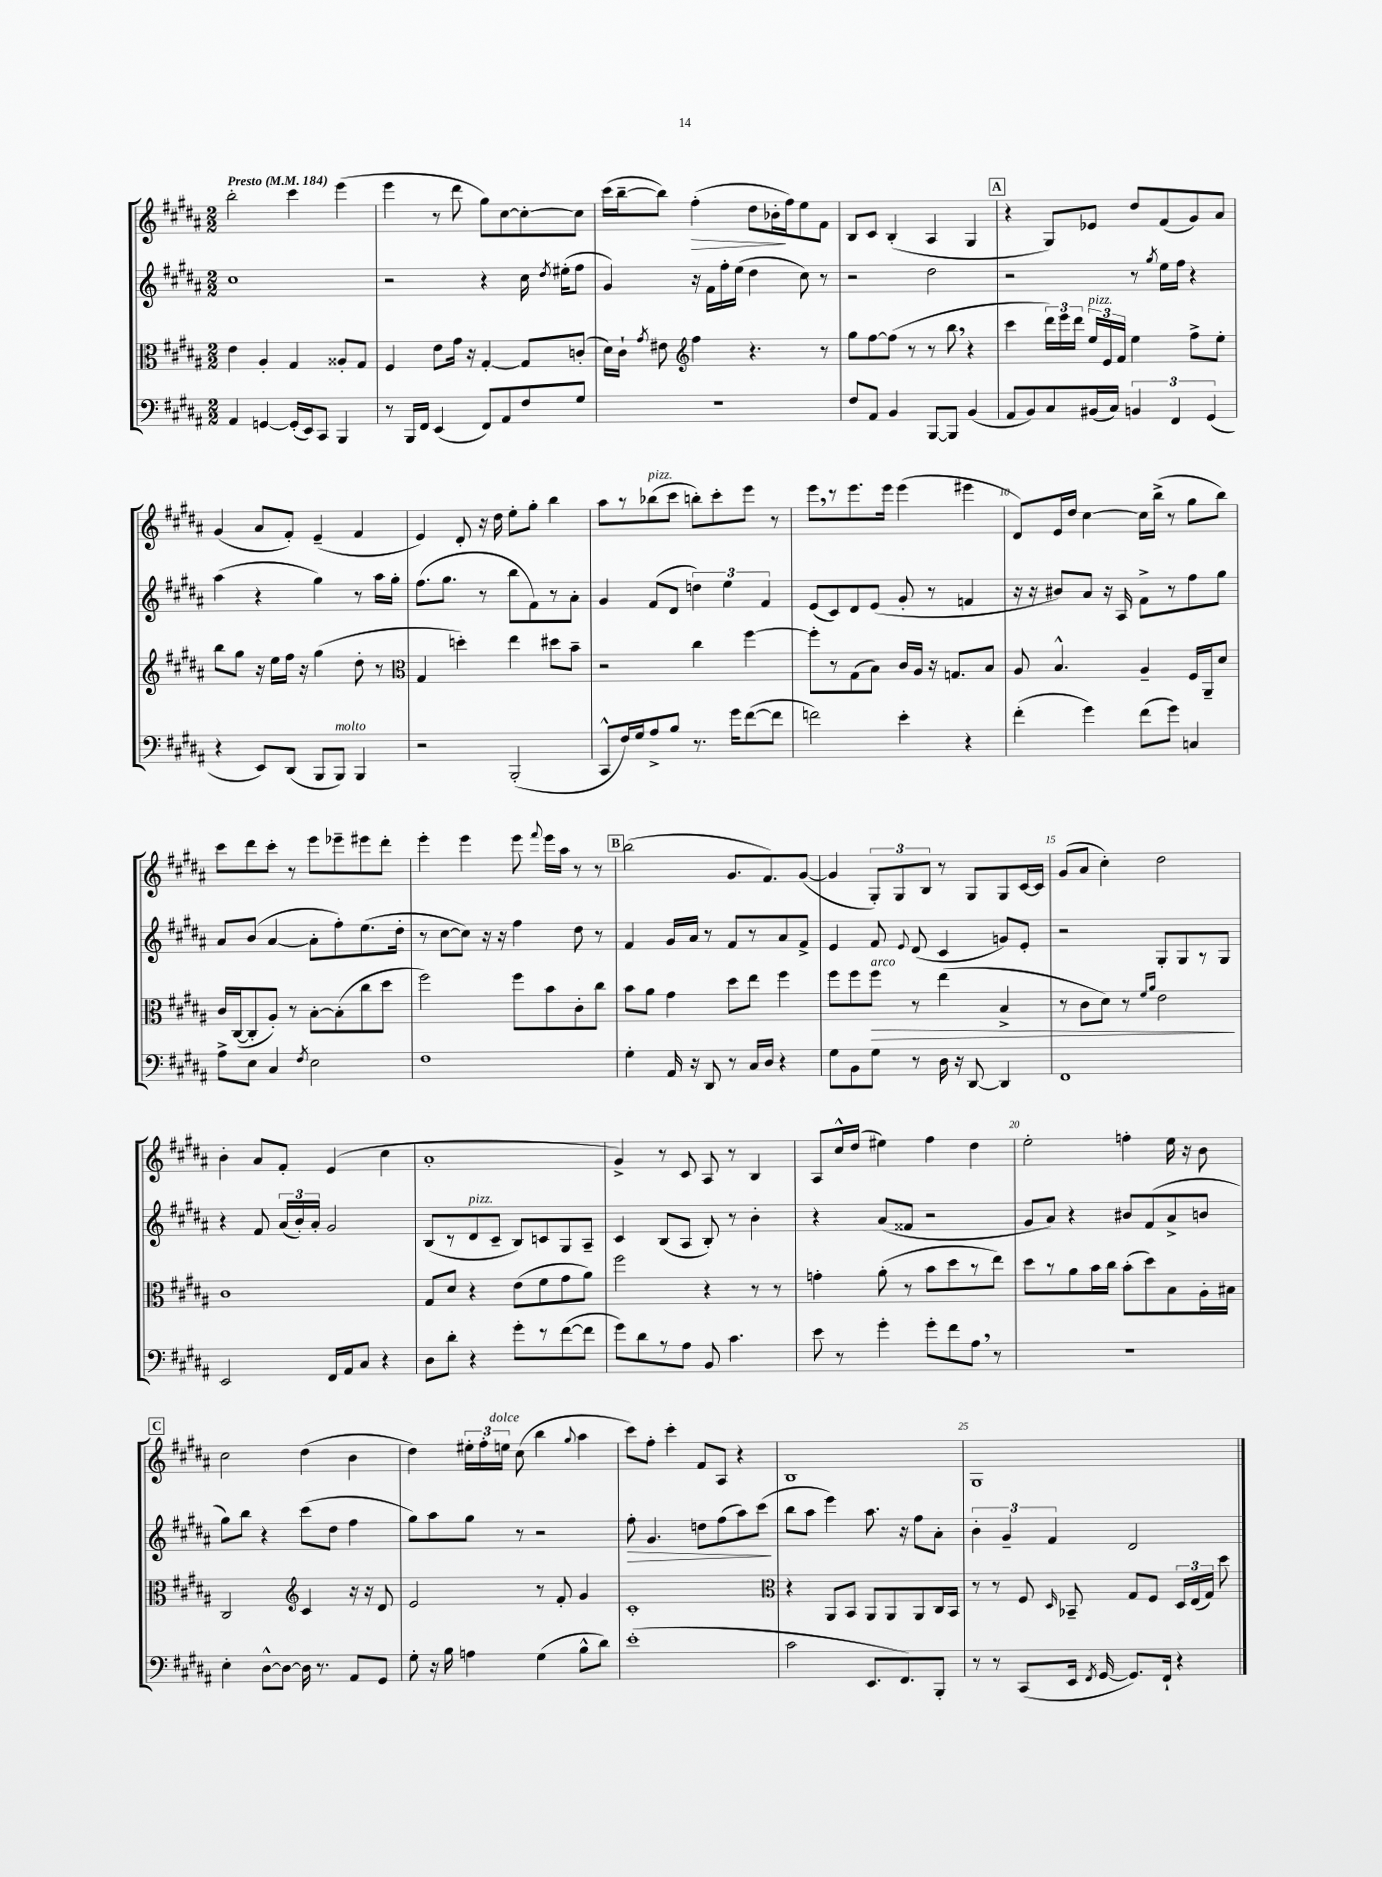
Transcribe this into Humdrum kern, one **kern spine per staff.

**kern	**kern	**dynam	**kern	**dynam	**kern	**dynam
*part4	*part3	*part3	*part2	*part2	*part1	*part1
*staff4	*staff3	*staff3	*staff2	*staff2	*staff1	*staff1
*clefF4	*clefC3	*	*clefG2	*	*clefG2	*
*k[f#c#g#d#a#]	*k[f#c#g#d#a#]	*	*k[f#c#g#d#a#]	*	*k[f#c#g#d#a#]	*
*M2/2	*M2/2	*	*M2/2	*	*M2/2	*
*MM184	*MM184	*	*MM184	*	*MM184	*
=1	=1	=1	=1	=1	=1	=1
!	!	!	!	!	!LO:TX:a:B:t=Presto	!
4AA#/	4e\	.	1cc#	.	2bb'\	.
[4GGn/	4A#'/	.	.	.	.	.
(16GG'/LL]	4G#/	.	.	.	4ccc#\	.
16EE/J)	.	.	.	.	.	.
8CC#/J	.	.	.	.	.	.
4BBB/	8A##X'/L	.	.	.	(4eee\	.
.	8G#/J	.	.	.	.	.
=2	=2	=2	=2	=2	=2	=2
8r	4F#/	.	2r	.	4eee\	.
16BBB/LL	.	.	.	.	.	.
16FF#/JJ	.	.	.	.	.	.
(4EE/	8e\L	.	.	.	8r	.
.	16g#\Jk	.	.	.	8ddd#\	.
.	16r	.	.	.	.	.
8FF#/L)	[4G#'/	.	4r	.	8gg#\L)	.
8AA#/	.	.	.	.	[8cc#\	.
8F#/	8G#/L]	.	16cc#\	.	8cc#'\_	.
.	.	.	8qdd#/	.	.	.
.	.	.	(16ee#X'\KL	.	.	.
8G#/J	(8cn'/J	.	8ff#\J	.	8cc#\J]	.
=3	=3	=3	=3	=3	=3	=3
1r	16d#\LL)	.	4g#/)	.	(16ccc#\LL	.
.	16c#`\JJ	.	.	.	[16bb~\J	.
.	8qg#/	.	.	.	.	.
.	8e#X\	.	.	.	8bb\J])	.
*	*clefG2	*	*	*	*	*
!	!	!	!	!	!	!LO:HP:b
.	4ff#\	.	16r	.	(4ff#'\	>
.	.	.	16f#\LL	.	.	.
.	.	.	16ff#'\	.	.	.
.	.	.	(16ee\JJ	.	.	.
.	4.r	.	4dd#\	.	8dd#\L	.
.	.	.	.	.	16b-X'\L	.
.	.	.	.	.	16ff#\J)	]
.	.	.	8cc#\)	.	8ee\	.
.	8r	.	8r	.	8f#\J	.
=4	=4	=4	=4	=4	=4	=4
8F#/L	8gg#\L	.	2r	.	8B/L	.
8AA#/J	[8ff#\	.	.	.	8c#/J	.
4BB/	(8ff#\J]	.	.	.	(4B'/	.
.	8r	.	.	.	.	.
[8BBB/L	8r	.	2dd#\	.	4A#/	.
8BBB/J]	8bb,\	.	.	.	.	.
(4BB/	4r	.	.	.	4G#/	.
!!LO:REH:place=s1:t=A
=5	=5	=5	=5	=5	=5	=5
8AA#/L	4ccc#\	.	2r	.	4r	.
8BB/)	.	.	.	.	.	.
8C#/	24ddd#\LL)	.	.	.	8G#/L)	.
.	24eee\	.	.	.	.	.
.	24ddd#\JJ	.	.	.	.	.
!	!LO:TX:a:i:t=pizz.	!	!	!	!	!
(16BB#X/L	24ee/LL	.	.	.	8e-X/J	.
.	24e/	.	.	.	.	.
16C#/JJ)	.	.	.	.	.	.
.	24f#/JJ	.	.	.	.	.
6BBn/	4ee\	.	8r	.	8dd#/L	.
.	.	.	8qgg#/	.	.	.
.	.	.	16ee\LL	.	(8f#/	.
6FF#/	.	.	.	.	.	.
.	.	.	16ff#\JJ	.	.	.
.	8ff#^\L	.	4r	.	8g#/)	.
(6GG#/	.	.	.	.	.	.
.	8ee'\J	.	.	.	8a#/J	.
!!LO:LB:g=z
=6	=6	=6	=6	=6	=6	=6
4r	8bb\L	.	(4aa#\	.	(4g#/	.
.	8gg#\J	.	.	.	.	.
8EE/L)	16r	.	4r	.	8a#/L	.
.	16ee\LL	.	.	.	.	.
(8DD#/J	16ff#\JJ	.	.	.	8f#'/J)	.
.	16r	.	.	.	.	.
8BBB/L	(4gg#\	.	4gg#\)	.	(4e~/	.
!LO:TX:a:i:t=molto	!	!	!	!	!	!
8BBB/J)	.	.	.	.	.	.
4BBB/	8dd#'\	.	8r	.	4f#/	.
.	8r	.	16aa#\LL	.	.	.
.	.	.	16gg#'\JJ	.	.	.
=7	=7	=7	=7	=7	=7	=7
*	*clefC3	*	*	*	*	*
2r	4G#/	.	(8.ff#\L	.	4e/)	.
.	.	.	8.gg#\J	.	.	.
.	4ddn'\)	.	.	.	8d#'/	.
.	.	.	8r	.	16r	.
.	.	.	.	.	16dd#\	.
(2BBB'/	4ee\	.	8bb\L	.	8ee'\L	.
.	.	.	8f#\)	.	8gg#'\J	.
.	8dd#X\L	.	8r	.	4bb\	.
.	8b~\J	.	8a#'\J	.	.	.
=8	=8	=8	=8	=8	=8	=8
8CC#^^/L	2r	.	4g#/	.	8aa#\L	.
16F#/L)	.	.	.	.	8r	.
16G#/J	.	.	.	.	.	.
!	!	!	!	!	!LO:TX:a:i:t=pizz.	!
8A#^/	.	.	(8f#/L	.	(8bb-X\	.
8B/J	.	.	8d#/J	.	8ccc#\J	.
8.r	4cc#\	.	6ddn\)	.	8bbn'\L)	.
.	.	.	.	.	8ccc#'\	.
.	.	.	6ee\	.	.	.
16g#\KL	.	.	.	.	.	.
([8f#\	[4ff#\	.	.	.	8eee\J	.
.	.	.	6f#/	.	.	.
8f#\J]	.	.	.	.	8r	.
=9	=9	=9	=9	=9	=9	=9
2fn\)	8ff#'\L]	.	(8e/L	.	8eee,\L	.
.	8r	.	8c#/)	.	8r	.
.	(8G#\	.	8d#/	.	8.eee\	.
.	8B\J)	.	(8e/J	.	.	.
.	.	.	.	.	16eee\Jk	.
4e'\	16c#/LL	.	8g#'/	.	(4eee\	.
.	16A#/JJ	.	.	.	.	.
.	16r	.	8r	.	.	.
.	8.Gn/L	.	.	.	.	.
4r	.	.	4fn/	.	4eee#X\	.
.	8B/J	.	.	.	.	.
=10	=10	=10	=10	=10	=10	=10
(4f#'\	8A#/	.	16r	.	8d#/L)	.
.	.	.	16r	.	.	.
.	4.B^^/	.	8b#X/L)	.	16e/L	.
.	.	.	.	.	16dd#/JJ	.
4g#\)	.	.	8a#/J	.	[4cc#\	.
.	.	.	16r	.	.	.
.	.	.	16A#/	.	.	.
(8f#\L	4A#~/	.	8f#^\L	.	16cc#\LL]	.
.	.	.	.	.	(16bb^\JJ	.
8g#\J)	.	.	8r	.	8r	.
4Cn/	16F#/LL	.	8ff#\	.	8gg#\L	.
.	16AA#~/J	.	.	.	.	.
.	8d#/J	.	8gg#\J	.	8bb\J)	.
!!LO:LB:g=z
=11	=11	=11	=11	=11	=11	=11
8A#^\L	16c#/LL	.	8a#/L	.	8ccc#\L	.
.	([16C#/J	.	.	.	.	.
8E\J	8C#'/]	.	(8b/J	.	8ddd#\	.
4C#/	8A#'/J)	.	[4a#/	.	8ccc#'\J	.
.	8r	.	.	.	8r	.
8qF#/	.	.	.	.	.	.
2E\	[8B'\L	.	8a#'\L]	.	8eee\L	.
.	(8B'\]	.	8ff#'\)	.	8eee-X~\	.
.	8cc#\	.	(8.ee\	.	8eee#X\	.
.	8dd#\J	.	.	.	8ddd#'\J	.
.	.	.	16dd#'\Jk	.	.	.
=12	=12	=12	=12	=12	=12	=12
1F#	2ff#\)	.	8r	.	4eee'\	.
.	.	.	[8cc#\L	.	.	.
.	.	.	8cc#\J])	.	4eee\	.
.	.	.	16r	.	.	.
.	.	.	16r	.	.	.
.	8ff#\L	.	4ff#\	.	8eee\	.
.	.	.	.	.	8qqfff#/	.
.	8b\	.	.	.	16eee\LL	.
.	.	.	.	.	16aa#\JJ	.
.	8c#'\	.	8dd#\	.	8r	.
.	8cc#\J	.	8r	.	8r	.
!!LO:REH:place=s1:t=B
=13	=13	=13	=13	=13	=13	=13
4G#'\	8b\L	.	4f#/	.	(2bb\	.
.	8a#\J	.	.	.	.	.
16AA#/	4g#\	.	16g#/LL	.	.	.
16r	.	.	16a#/JJ	.	.	.
8DD#/	.	.	8r	.	.	.
8r	8dd#\L	.	8f#/L	.	8.g#/L	.
16C#/LL	8ee\J	.	8r	.	.	.
16D#/JJ	.	.	.	.	8.f#/)	.
4r	4ff#\	.	8a#/	.	.	.
.	.	.	8f#^/J	.	([8g#/J	.
=14	=14	=14	=14	=14	=14	=14
8G#\L	8ff#\L	.	4e/	.	4g#/]	.
8BB\	8ff#\	.	.	.	.	.
!	!LO:TX:a:i:t=arco	!	!	!	!	!
!	!	!LO:HP:b	!	!	!	!
8G#\J	8ff#\J	>	8f#/	.	12G#'/L)	.
.	.	.	.	.	12G#/	.
.	.	.	8qqe/	.	.	.
8r	8r	.	(8d#/	.	.	.
.	.	.	.	.	12B/J	.
16D#\	(4ee\	.	4c#/	.	8r	.
16r	.	.	.	.	.	.
[8DD#/	.	.	.	.	8G#/L	.
4DD#/]	4B^/	.	8gn/L)	.	8G#/	.
.	.	.	8e'/J	.	[16c#/L	.
.	.	.	.	.	16c#/JJ]	.
=15	=15	=15	=15	=15	=15	=15
1FF#	8r	.	2r	.	(8g#/L	.
.	8c#\L	.	.	.	8a#/J	.
.	8d#\J)	.	.	.	4cc#'\)	.
.	8r	.	.	.	.	.
.	16qqf#/LL	.	.	.	.	.
.	16qqa#/JJ	.	.	.	.	.
.	2e\	.	8G#'/L	.	2dd#\	.
.	.	.	8G#/	.	.	.
.	.	.	8r	.	.	.
.	.	.	8G#/J	.	.	.
.	.	]	.	.	.	.
!!LO:LB:g=z
=16	=16	=16	=16	=16	=16	=16
2EE/	1c#	.	4r	.	4b'\	.
.	.	.	8f#/	.	8a#/L	.
.	.	.	(24a#/LL	.	8f#'/J	.
.	.	.	24b'/)	.	.	.
.	.	.	24a#'/JJ	.	.	.
16FF#/LL	.	.	2g#/	.	(4e/	.
16AA#/J	.	.	.	.	.	.
8C#/J	.	.	.	.	.	.
4r	.	.	.	.	4cc#\	.
=17	=17	=17	=17	=17	=17	=17
8D#\L	8G#/L	.	(8B/L	.	1a#'	.
8d#'\J	8d#/J	.	8r	.	.	.
!	!	!	!LO:TX:a:i:t=pizz.	!	!	!
4r	4r	.	8d#/	.	.	.
.	.	.	8c#~/J	.	.	.
8g#'\L	(8e\L	.	8B/L)	.	.	.
8r	8f#\	.	8cn/	.	.	.
([8f#\	8g#\	.	8G#/	.	.	.
8f#\J]	8a#\J)	.	8A#~/J	.	.	.
=18	=18	=18	=18	=18	=18	=18
8g#\L)	2ff#\	.	4c#/	.	4g#^/)	.
8d#\	.	.	.	.	.	.
8r	.	.	(8B/L	.	8r	.
8A#\J	.	.	8A#/J	.	8c#/	.
8BB/	4r	.	8B'/)	.	8A#/	.
4.c#\	.	.	8r	.	8r	.
.	8r	.	4b'\	.	4B/	.
.	8r	.	.	.	.	.
=19	=19	=19	=19	=19	=19	=19
8e\	4gn'\	.	4r	.	8A#/L	.
8r	.	.	.	.	16cc#^^/L	.
.	.	.	.	.	(16dd#/JJ	.
4g#'\	(8a#'\	.	(8a#/L	.	4ee#X\)	.
.	8r	.	8f##X/J	.	.	.
8g#'\L	8b\L	.	2r	.	4ff#\	.
8f#\	8dd#\	.	.	.	.	.
8A#,\J	8r	.	.	.	4dd#\	.
8r	8ee\J)	.	.	.	.	.
=20	=20	=20	=20	=20	=20	=20
1r	8dd#\L	.	8g#/L	.	2ee'\	.
.	8r	.	8a#/J)	.	.	.
.	8a#\	.	4r	.	.	.
.	16b\L	.	.	.	.	.
.	16cc#\JJ	.	.	.	.	.
.	(8b'\L	.	8b#X/L	.	4ffn'\	.
.	8dd#\)	.	(8f#/	.	.	.
.	8B\	.	8a#^/	.	16ee\	.
.	.	.	.	.	16r	.
.	16A#'\L	.	8bn/J	.	8b\	.
.	16B#X\JJ	.	.	.	.	.
!!LO:LB:g=z
!!LO:REH:place=s1:t=C
=21	=21	=21	=21	=21	=21	=21
4E'\	2C#/	.	8gg#\L)	.	2cc#\	.
.	.	.	8bb\J	.	.	.
[8D#^^\L	.	.	4r	.	.	.
8D#\J_	.	.	.	.	.	.
*	*clefG2	*	*	*	*	*
16D#\]	4c#/	.	(8ccc#\L	.	(4dd#\	.
8.r	.	.	.	.	.	.
.	.	.	8dd#\J	.	.	.
8AA#/L	16r	.	4ff#\	.	4b\	.
.	16r	.	.	.	.	.
8GG#/J	8d#/	.	.	.	.	.
=22	=22	=22	=22	=22	=22	=22
8G#'\	2e/	.	8gg#\L)	.	4dd#\)	.
16r	.	.	8aa#\	.	.	.
16B\	.	.	.	.	.	.
4An\	.	.	8gg#\J	.	24ee#X'\LL	.
.	.	.	.	.	24ff#'\	.
!	!	!	!	!	!LO:TX:a:i:t=dolce	!
.	.	.	.	.	24een\JJ	.
.	.	.	8r	.	(8cc#\	.
(4G#\	8r	.	2r	.	4bb\	.
.	8f#'/	.	.	.	.	.
.	.	.	.	.	8qqgg#/	.
8B^^\L	4g#/	.	.	.	4aa#\	.
8d#\J)	.	.	.	.	.	.
=23	=23	=23	=23	=23	=23	=23
!	!	!	!	!LO:HP:b	!	!
(1e'	1c#'	.	8ff#'\	>	8ccc#\L)	.
.	.	.	4.g#/	.	8ff#'\J	.
.	.	.	.	.	4ccc#'\	.
.	.	.	8ddn\L	.	8f#/L	.
.	.	.	(8ff#\	.	8A#/J	.
.	.	.	8aa#\)	.	4r	.
.	.	.	(8ccc#\J	.	.	.
.	.	.	.	]	.	.
=24	=24	=24	=24	=24	=24	=24
*	*clefC3	*	*	*	*	*
2c#\	4r	.	8bb\L	.	1B	.
.	.	.	8aa#\J	.	.	.
.	8AA#/L	.	4eee\)	.	.	.
.	8BB/J	.	.	.	.	.
8.EE/L	8AA#/L	.	8.aa#\	.	.	.
.	8AA#/	.	.	.	.	.
8.FF#/)	.	.	16r	.	.	.
.	8AA#/	.	8ff#\L	.	.	.
8BBB'/J	16C#/L	.	8a#'\J	.	.	.
.	16BB/JJ	.	.	.	.	.
=25	=25	=25	=25	=25	=25	=25
8r	8r	.	6b'\	.	1G#	.
8r	8r	.	.	.	.	.
.	.	.	6g#~/	.	.	.
(8CC#/L	8F#/	.	.	.	.	.
.	.	.	6f#/	.	.	.
.	16qqD#/	.	.	.	.	.
16EE/Jk	8BB-X~/	.	.	.	.	.
8qFF#/	.	.	.	.	.	.
[16GG#/	.	.	.	.	.	.
8.GG#/L])	8G#/L	.	2d#/	.	.	.
.	8F#/J	.	.	.	.	.
16FF#`/Jk	.	.	.	.	.	.
4r	24D#/LL	.	.	.	.	.
.	(24E/	.	.	.	.	.
.	24G#/JJ)	.	.	.	.	.
.	8dd#\	.	.	.	.	.
==	==	==	==	==	==	==
*-	*-	*-	*-	*-	*-	*-
